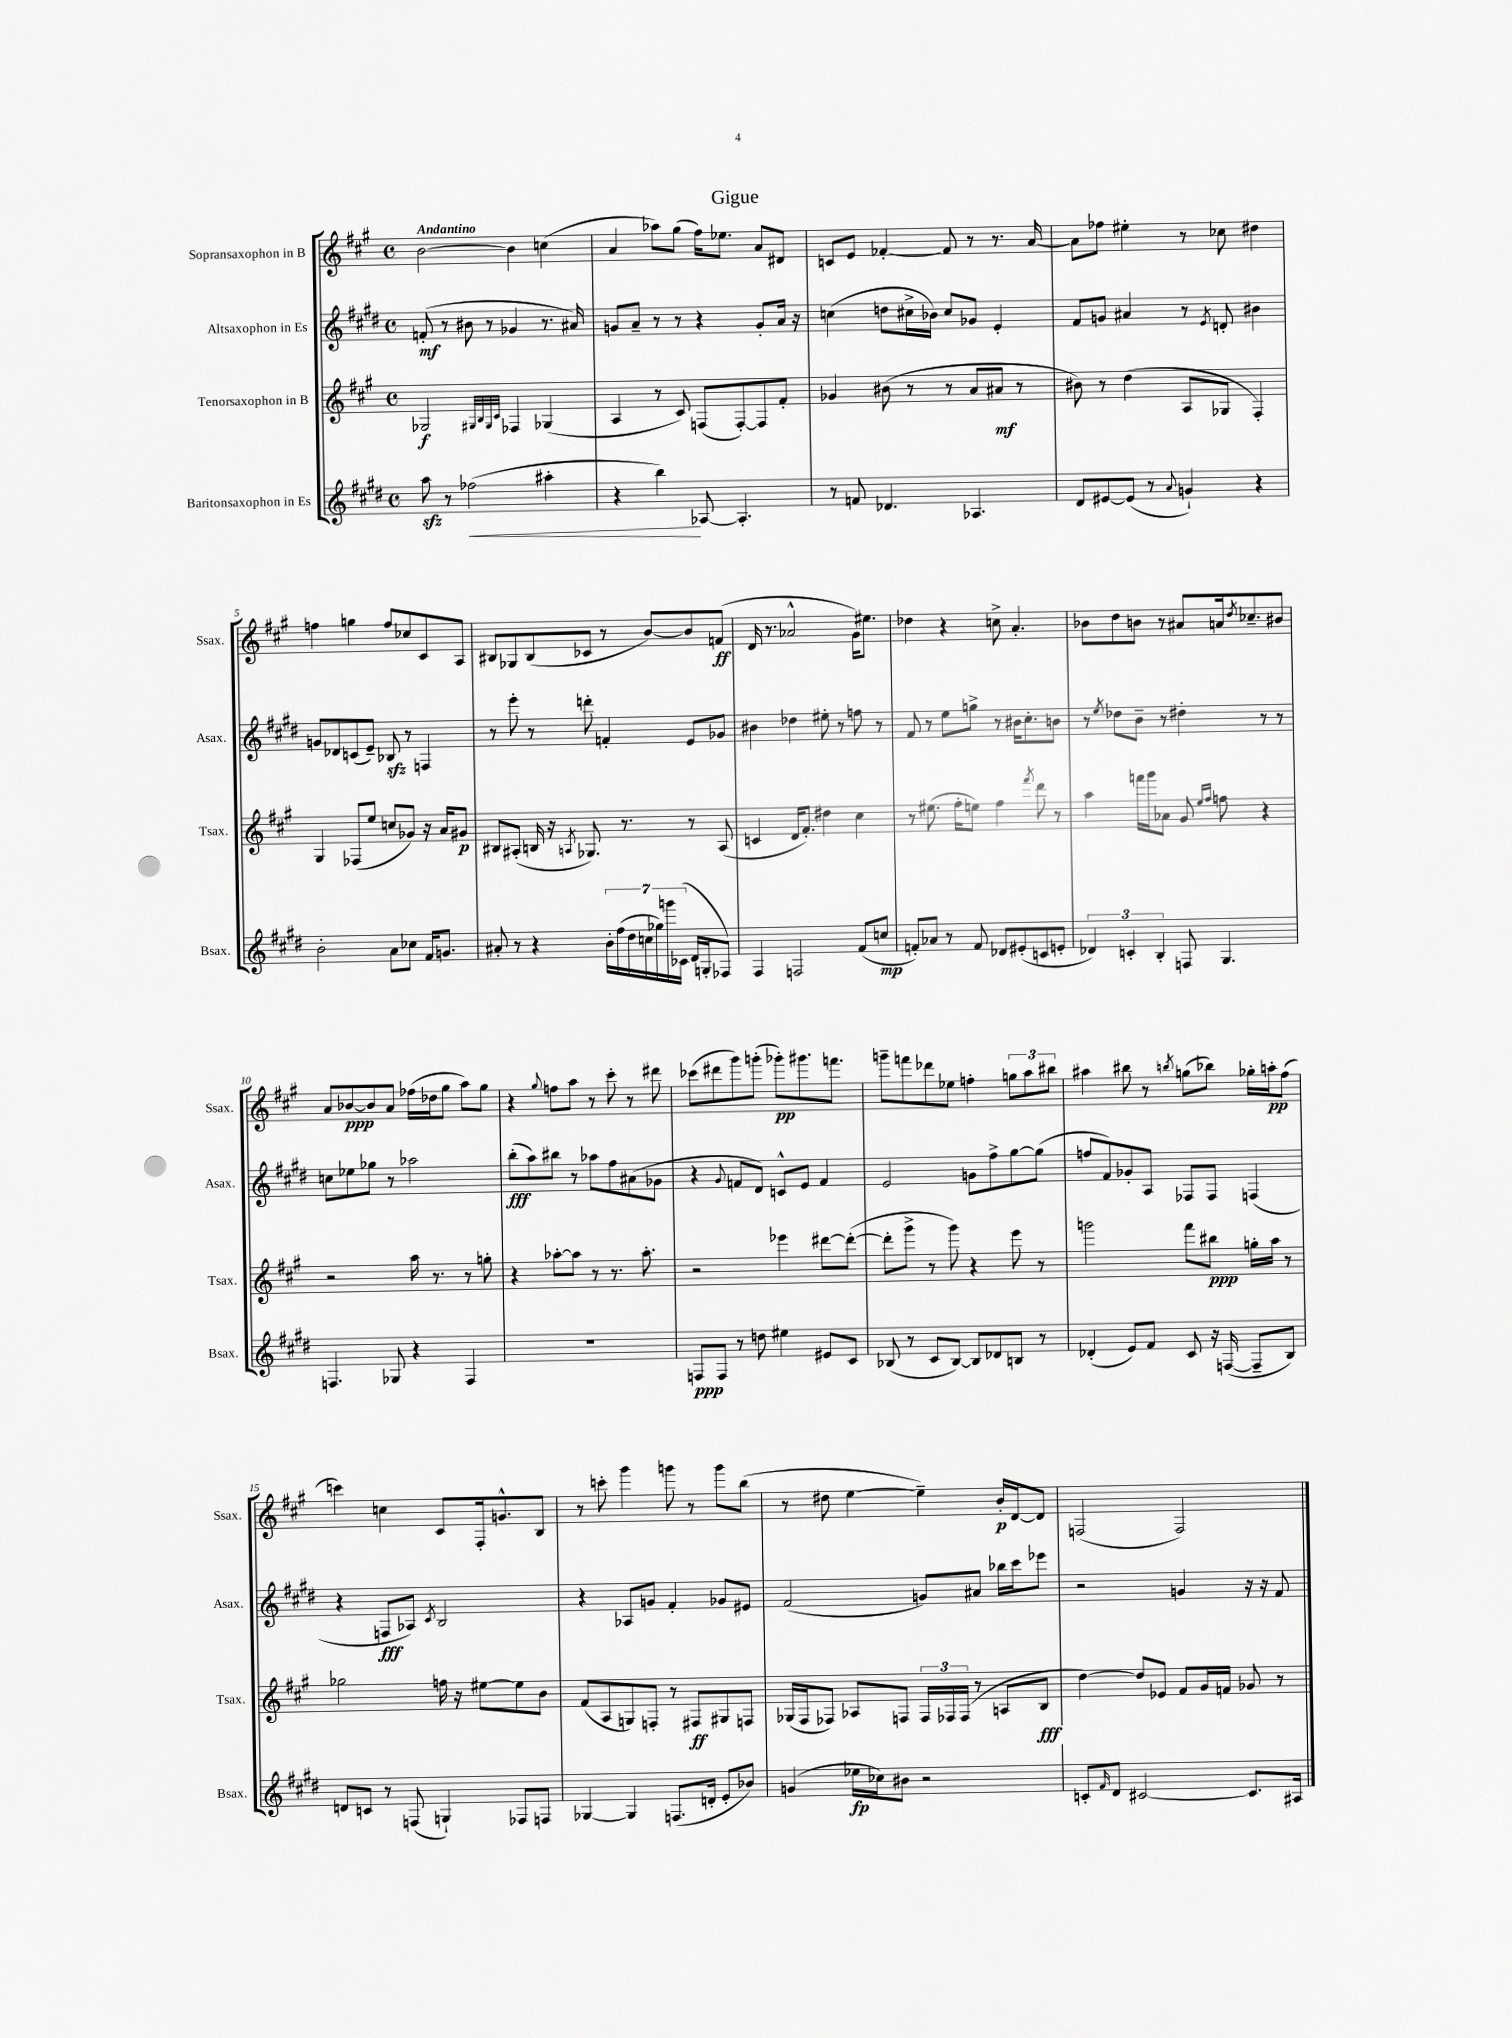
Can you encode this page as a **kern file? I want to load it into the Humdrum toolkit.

**kern	**kern	**kern	**kern
*staff4	*staff3	*staff2	*staff1
*clefG2	*clefG2	*clefG2	*clefG2
*k[f#c#g#d#]	*k[f#c#g#]	*k[f#c#g#d#]	*k[f#c#g#]
*M4/4	*M4/4	*M4/4	*M4/4
*met(c)	*met(c)	*met(c)	*met(c)
8aa	2G-	(8f'	[2b
8r	.	8r	.
(2ff-	.	8b#	.
.	.	8r	.
.	32qqG#	.	.
.	32qqB	.	.
.	32qqG#	.	.
.	32qqc#	.	.
.	4F-	4g-	4b]
4aa#'	(4G-	8.r	(4cc
.	.	16a#)	.
=	=	=	=
4r	4A	8g	4a
.	.	8a~	.
4bb)	8r	8r	8aa-)
.	8c#)	8r	(8gg#
[8A-	(8F	4r	16ff#)
.	.	.	8.ee-
4.A-']	[8F')	.	.
.	8F]	8g'	8a
.	8f#'	16a	8d#
.	.	16r	.
=	=	=	=
8r	4g-	(4cc	8c
8f	.	.	8e
4.d-	(8b#	8dd	[4f-'
.	8r	16cc#^	.
.	.	16b-)	.
.	8r	8cc#	8f-]
4.A-	8a	8g-	8r
.	8a#	4e'	8.r
.	8r	.	.
.	.	.	[16a
=	=	=	=
8d#	8b#)	8f#	8a]
[8e#	8r	8g	8ff-
(8e#]	(4dd	4a#	4ee#'
8r	.	.	.
8qqa	.	.	.
4g`)	8A	8r	8r
.	.	8qe	.
.	8G-	8d'	8cc-
4r	4F#')	4b#	4dd#
=	=	=	=
2b'	4G#	8g	4ff
.	.	8d-	.
.	(8F-	(8c	4gg
.	8ee	8e~)	.
8a	8cc	8B-	8ff
8cc-	8g-)	8r	8cc-
16f#	16r	4F	8c#
8.g	16a	.	.
.	8g#	.	8A
=	=	=	=
8a#'	8B#	8r	8B#
8r	(8A#'	8eee'	8G-
4r	16B	8r	(8B#
.	16r	.	.
.	8qA	.	.
.	8.G-)	8ddd'	8c-
28b'	.	4f'	8r
(28ff#	.	.	.
.	8.r	.	.
28dd#	.	.	.
28cc	.	.	.
.	.	.	[8b)
28gg-)	.	.	.
28ggg	.	.	.
(28c-	.	.	.
16d#	8r	8e	8b]
16G'	.	.	.
8F-)	(8A	8g-	(8f
=	=	=	=
4F#	4c	4b#	16d
.	.	.	8.r
2F	16d	4dd-	2a-^^
.	8.f#')	.	.
.	4dd#	8ee#'	.
.	.	8r	.
(8f#	4cc#	8ff	16g#)
.	.	.	8.ee#
8cc	.	8r	.
=	=	=	=
8f')	8r	8f#	4dd-
8a-	(8.ee#	8r	.
8r	.	8ee	4r
.	16ff#'	.	.
8f	8ee)	8gg^	.
8d-	4ff#	8r	8cc^
(8e#'	.	16b#	4.a'
.	.	8.cc#'	.
.	8qfff#	.	.
8c	8ddd	.	.
8e'	8r	8b	.
=	=	=	=
6d-)	4aa	8r	8b-
.	.	8qee	.
.	.	8dd-	8dd
6c'	.	.	.
.	16fff	8b~	8b
.	16ggg#	.	.
6B'	.	.	.
.	8a-	8r	8r
8F	8g#	4dd#'	8a#
.	16qqee	.	.
.	16qqff#	.	.
4.G#	8ff	.	16a
.	.	.	8qdd
.	.	.	8.cc-~
.	4r	8r	.
.	.	8r	8b#
=	=	=	=
4.F	2r	8cc	8a
.	.	8ee-	[8b-
.	.	8gg-	8b-]
8G-	.	8r	8a
4r	16aa	2aa-	(16ff-
.	8.r	.	16dd-
.	.	.	8gg#
4F	8r	.	8aa)
.	8gg'	.	8gg#
=	=	=	=
1r	4r	(8bb'	4r
.	.	8aa)	.
.	.	.	8qqgg#
.	[8aa-'	8bb#	8ff
.	8aa-]	8r	8aa
.	8r	8aa-	8r
.	8.r	8ff#	8ccc#'
.	.	(8a#	8r
.	8.aa-'	.	.
.	.	8g-	8ddd#
=	=	=	=
8F	2r	4r	(8ccc-
8F	.	.	8ddd#
.	.	8qqg#	.
8r	.	8f	8ggg#)
8dd	.	8d#)	(8ggg'
4ee#	4eee-	8c^^	8ggg-')
.	.	8e	8.ggg#
8e#	[8ddd#	4f	.
.	.	.	8.fff
8c#	(8ddd#'_	.	.
=	=	=	=
(8B-	8ddd#']	2e	8ggg~
8r	8ggg#^	.	8fff
8c#	8r	.	8ddd-
[8B-)	8ggg#)	.	8ee-
8B-]	4r	8g	4ff'
8d-	.	8ff#^	.
8B	8eee	[8gg#	12gg
.	.	.	12aa
8r	8r	(8gg#]	.
.	.	.	12bb#
=	=	=	=
(4d-'	2ggg	8ff	4aa#
.	.	8f#)	.
8e)	.	8g-'	8bb#
8f#	.	8A	8r
.	.	.	8qbb
8c#	8fff#	8F-	(8gg
16r	8bb#	8F-	8bb-)
([16F	.	.	.
8F~]	16gg'	(4F	16gg-'
.	16aa	.	16aa'
8B)	8r	.	(8ff#
=	=	=	=
8d	2gg-	4r	4ccc)
8c	.	.	.
8r	.	8F	4cc
(8F	.	8A-)	.
.	.	8qc#	.
4G`)	16ff	2B	8c#
.	16r	.	.
.	[8ee#	.	16F#'
.	.	.	8.g^^
8F-	8ee#]	.	.
8F	8b	.	8B
=	=	=	=
[4G-	(8f#	4r	8r
.	8A	.	8ccc'
4G-]	8G)	8A-	4ggg#
.	8F'	8g	.
(8.F	8r	4f#'	8ggg
.	8F#	.	8r
16d'	.	.	.
8e'	8G#	8g-	8ggg
8b-)	8F	8e#	(8bb
=	=	=	=
(4g	(16G-	(2f#	8r
.	16F#	.	.
.	8F-)	.	8dd#
16ee-	8A-	.	[4ee
16cc-)	.	.	.
8b#	8F	.	.
2r	24F	8g)	4ee~])
.	24F-	.	.
.	(24F-	.	.
.	8r	8a#	.
.	8A	16bb-	16b'
.	.	16ccc#	[16d
.	8B	8eee-	8d]
=	=	=	=
8c'	[4dd)	2r	(2F
16qqf#	.	.	.
8d#	.	.	.
[2c#	8dd]	.	.
.	8e-	.	.
.	8f#	4g	2F)
.	16g#	.	.
.	16f	.	.
8.c#]	8g-	16r	.
.	.	16r	.
.	8r	8f#	.
16A#	.	.	.
==	==	==	==
*-	*-	*-	*-
